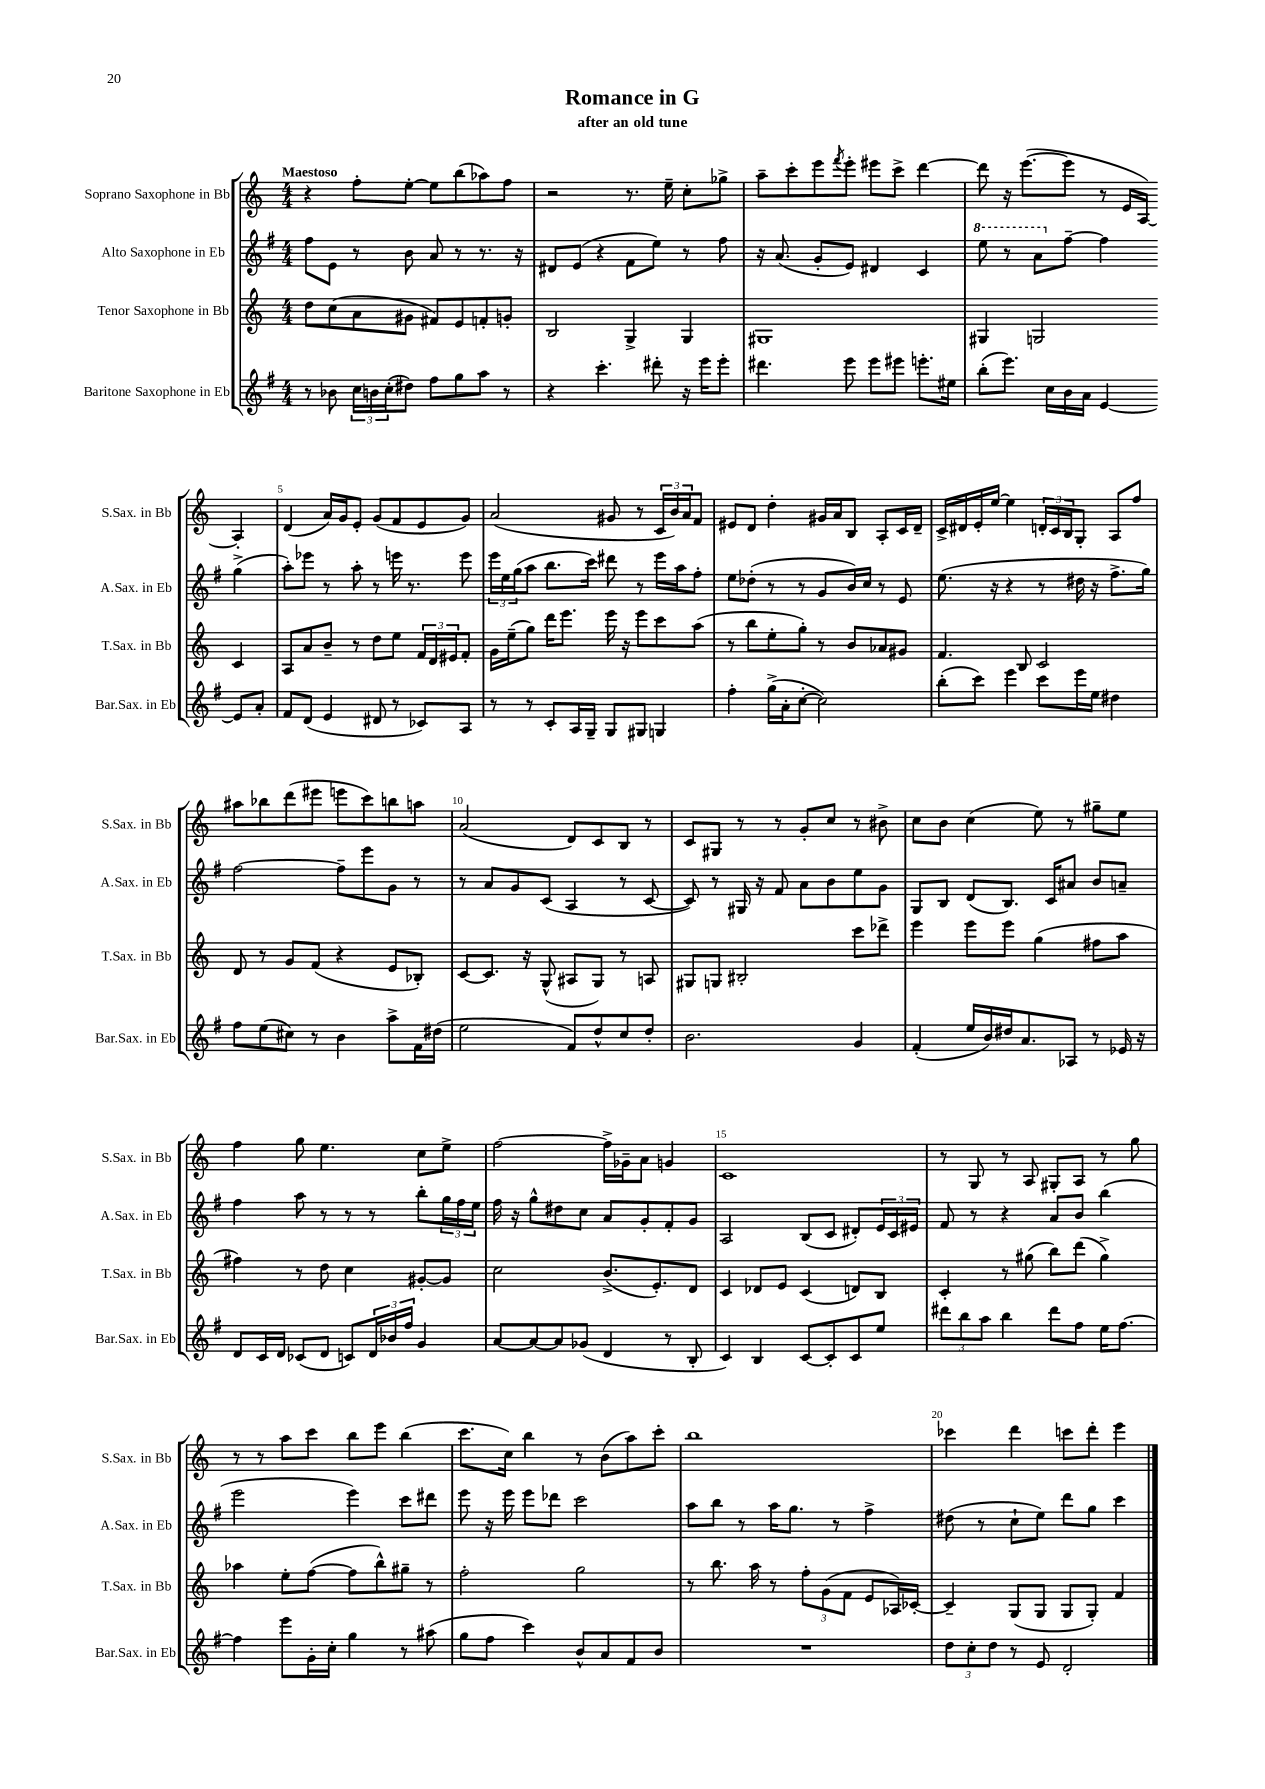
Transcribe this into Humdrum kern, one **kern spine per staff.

**kern	**kern	**kern	**kern
*staff4	*staff3	*staff2	*staff1
*clefG2	*clefG2	*clefG2	*clefG2
*k[f#]	*k[]	*k[f#]	*k[]
*M4/4	*M4/4	*M4/4	*M4/4
8r	8dd	8ff#	4r
8b-	(8cc	8e	.
24cc	8a	8r	8ff'
24b	.	.	.
(24cc'	.	.	.
8dd#)	8g#	8b	[8ee'
8ff#	8f#)	8a	8ee]
8gg	8e	8r	(8bb
8aa	8f'	8.r	8aa-)
8r	8g'	.	8ff
.	.	16r	.
=	=	=	=
4r	2B	8d#	2r
.	.	(8e	.
4.ccc'	.	4r	.
.	4G^	8f#	8.r
8ddd#'	.	8ee)	.
.	.	.	16ee~
16r	4G	8r	8cc'
16eee	.	.	.
8eee'	.	8ff#	8gg-^
=	=	=	=
4.ddd#	1G#	16r	8aa~
.	.	(8.a	.
.	.	.	8ccc'
.	.	8g'	8eee
.	.	.	8qfff
8eee	.	8e)	8eee'
8eee	.	4d#	8eee#
8eee#	.	.	8ccc^
8.eee'	.	4c	[4ddd
16ee#	.	.	.
=	=	=	=
(8bb'	4G#	8eee	8ddd]
8.eee)	.	8r	16r
.	.	.	([8.eee
.	2G	8aa	.
16cc	.	.	.
16b	.	[8ff#~	8eee]
16a	.	.	.
[4e	.	4ff#]	8r
.	.	.	16e
.	.	.	[16A)
8e]	4c	(4gg^	4A']
8a'	.	.	.
=	=	=	=
8f#	8A	8aa')	(4d
(8d	8a	8eee-	.
4e	8b~	8r	16a)
.	.	.	16g
.	8r	8aa'	8e'
8d#	8dd	8r	(8g
8r	8ee	16eee	8f
.	.	8.r	.
8c-)	24f	.	8e
.	24d	.	.
.	24e#	.	.
8A	8f'	8eee	8g)
=	=	=	=
8r	16g	24eee	(2a
.	.	24ee	.
.	(16ee~	.	.
.	.	(24gg	.
8r	8gg)	8aa	.
8c'	16ddd	8.bb	.
.	8.eee	.	.
16A	.	.	.
16G~	.	16ccc)	.
8G	16eee	8ddd#	8g#
.	16r	.	.
8G#	8eee	8r	8r
4G	8ccc	16eee	24c
.	.	.	24b)
.	.	16aa	.
.	.	.	24a
.	(8aa	8ff#'	8f
=	=	=	=
4ff#'	8r	8ee	8e#
.	8bb	(8dd-'	8d
(16gg^	8ee'	8r	4dd'
16a'	.	.	.
[8cc'	8gg')	8r	.
2cc])	8r	8g	16g#
.	.	.	16a
.	8b	16b)	8B
.	.	16cc	.
.	8a-	8r	8A'
.	8g#	8e	16c
.	.	.	16d~
=	=	=	=
(8bb'	4.f	(8.ee	16c^
.	.	.	16d#
8ccc)	.	.	16e'
.	.	16r	[16ee
4eee	.	4r	4ee]
.	8B	.	.
8ccc	2c	8r	24d'
.	.	.	24c
.	.	.	24B
16eee	.	16dd#	8G'
16ee	.	16r	.
4dd#	.	8.ff#^	8A
.	.	.	8ff
.	.	16gg)	.
=	=	=	=
8ff#	8d	[2ff#	8aa#
(8ee	8r	.	8bb-
8cc#)	8g	.	(8ddd
8r	(8f	.	8eee#
4b	4r	8ff#~]	8eee
.	.	8eee	8ccc)
8aa^	8e	8g	8bb
16f#	8B-')	8r	8aa
(16dd#	.	.	.
=	=	=	=
2ee	[8c	8r	(2a
.	8.c]	8a	.
.	.	8g	.
.	16r	.	.
.	(8G^^	(8c	.
8f#)	8A#	4A	8d)
8dd^^	8G)	.	8c
8cc	8r	8r	8B
8dd'	8A	[8c	8r
=	=	=	=
2.b	8G#	8c])	8c
.	8G	8r	8G#
.	2B#'	16G#	8r
.	.	16r	.
.	.	8f#	8r
.	.	8a	8g'
.	.	8b	8cc
4g	8ccc	8ee	8r
.	8ddd-^	8g	8b#^
=	=	=	=
(4f#'	4eee	8G	8cc
.	.	8B	8b
16ee	8eee	(8d	(4cc
16b)	.	.	.
16dd#	8eee	8.B)	.
8.a	.	.	.
.	(4gg	.	8ee)
.	.	16c	.
8A-	.	8a#	8r
8r	8ff#	8b	8gg#~
16e-	8aa	8a~	8ee
16r	.	.	.
=	=	=	=
8d	4ff#)	4ff#	4ff
16c	.	.	.
16d	.	.	.
(8c-	8r	8aa	8gg
8d	8dd	8r	4.ee
8c)	4cc	8r	.
24d	.	8r	.
24b-	.	.	.
24ff#	.	.	.
4g	[8g#'	8bb'	8cc
.	8g#]	24gg	8ee^
.	.	24ff#	.
.	.	24ee	.
=	=	=	=
[8a	2cc	16ff#	[2ff
.	.	16r	.
8a_	.	8gg^^	.
8a]	.	8dd#	.
(8g-	.	8cc	.
4d	(8.b^	8a	16ff^]
.	.	.	16g-~
.	.	8g'	8a
.	8.e')	.	.
8r	.	8f#'	4g
8B'	8d	8g	.
=	=	=	=
4c)	4c	2A	1c
4B	8d-	.	.
.	8e	.	.
[8c	(4c	(8B	.
8c']	.	8c	.
8c	8d)	8d#')	.
8ee	8B	24e	.
.	.	24c	.
.	.	24e#	.
=	=	=	=
12ddd#	4c'	8f#	8r
12bb	.	.	.
.	.	8r	8G
12aa	.	.	.
4bb	8r	4r	8r
.	(8gg#	.	8A
8ddd#	8bb)	8a	8G#'
8ff#	(8ddd	8b	8A
16ee	4gg#^)	(4bb	8r
[8.ff#	.	.	.
.	.	.	8gg
=	=	=	=
4ff#]	4aa-	2eee	8r
.	.	.	8r
8eee	8ee'	.	8aa
16g'	([8ff	.	8ccc
16cc'	.	.	.
4gg	8ff]	4eee)	8bb
.	8bb^^)	.	8eee
8r	8gg#~	8ccc	(4bb
(8aa#	8r	8ddd#	.
=	=	=	=
8gg	2ff'	8eee	8.ccc
8ff#	.	16r	.
.	.	16eee	16cc)
4ccc)	.	8eee	4bb
.	.	8ddd-	.
8b^^	2gg	2ccc	8r
8a	.	.	(8b
8f#	.	.	8aa)
8b	.	.	8ccc'
=	=	=	=
1r	8r	8aa	1bb
.	8.bb	8bb	.
.	.	8r	.
.	16aa	.	.
.	8r	16aa	.
.	.	8.gg	.
.	12ff'	.	.
.	(12g	.	.
.	.	8r	.
.	12f	.	.
.	8e	4ff#^	.
.	16A-)	.	.
.	[16c-'	.	.
=	=	=	=
12dd	4c-~]	(8dd#	4ccc-
12cc'	.	.	.
.	.	8r	.
12dd	.	.	.
8r	(8G	8cc`	4ddd
8e	8G	8ee)	.
2d'	8G	8ddd	8ccc
.	8G')	8gg	8ddd'
.	4f	4ccc	4eee
==	==	==	==
*-	*-	*-	*-
